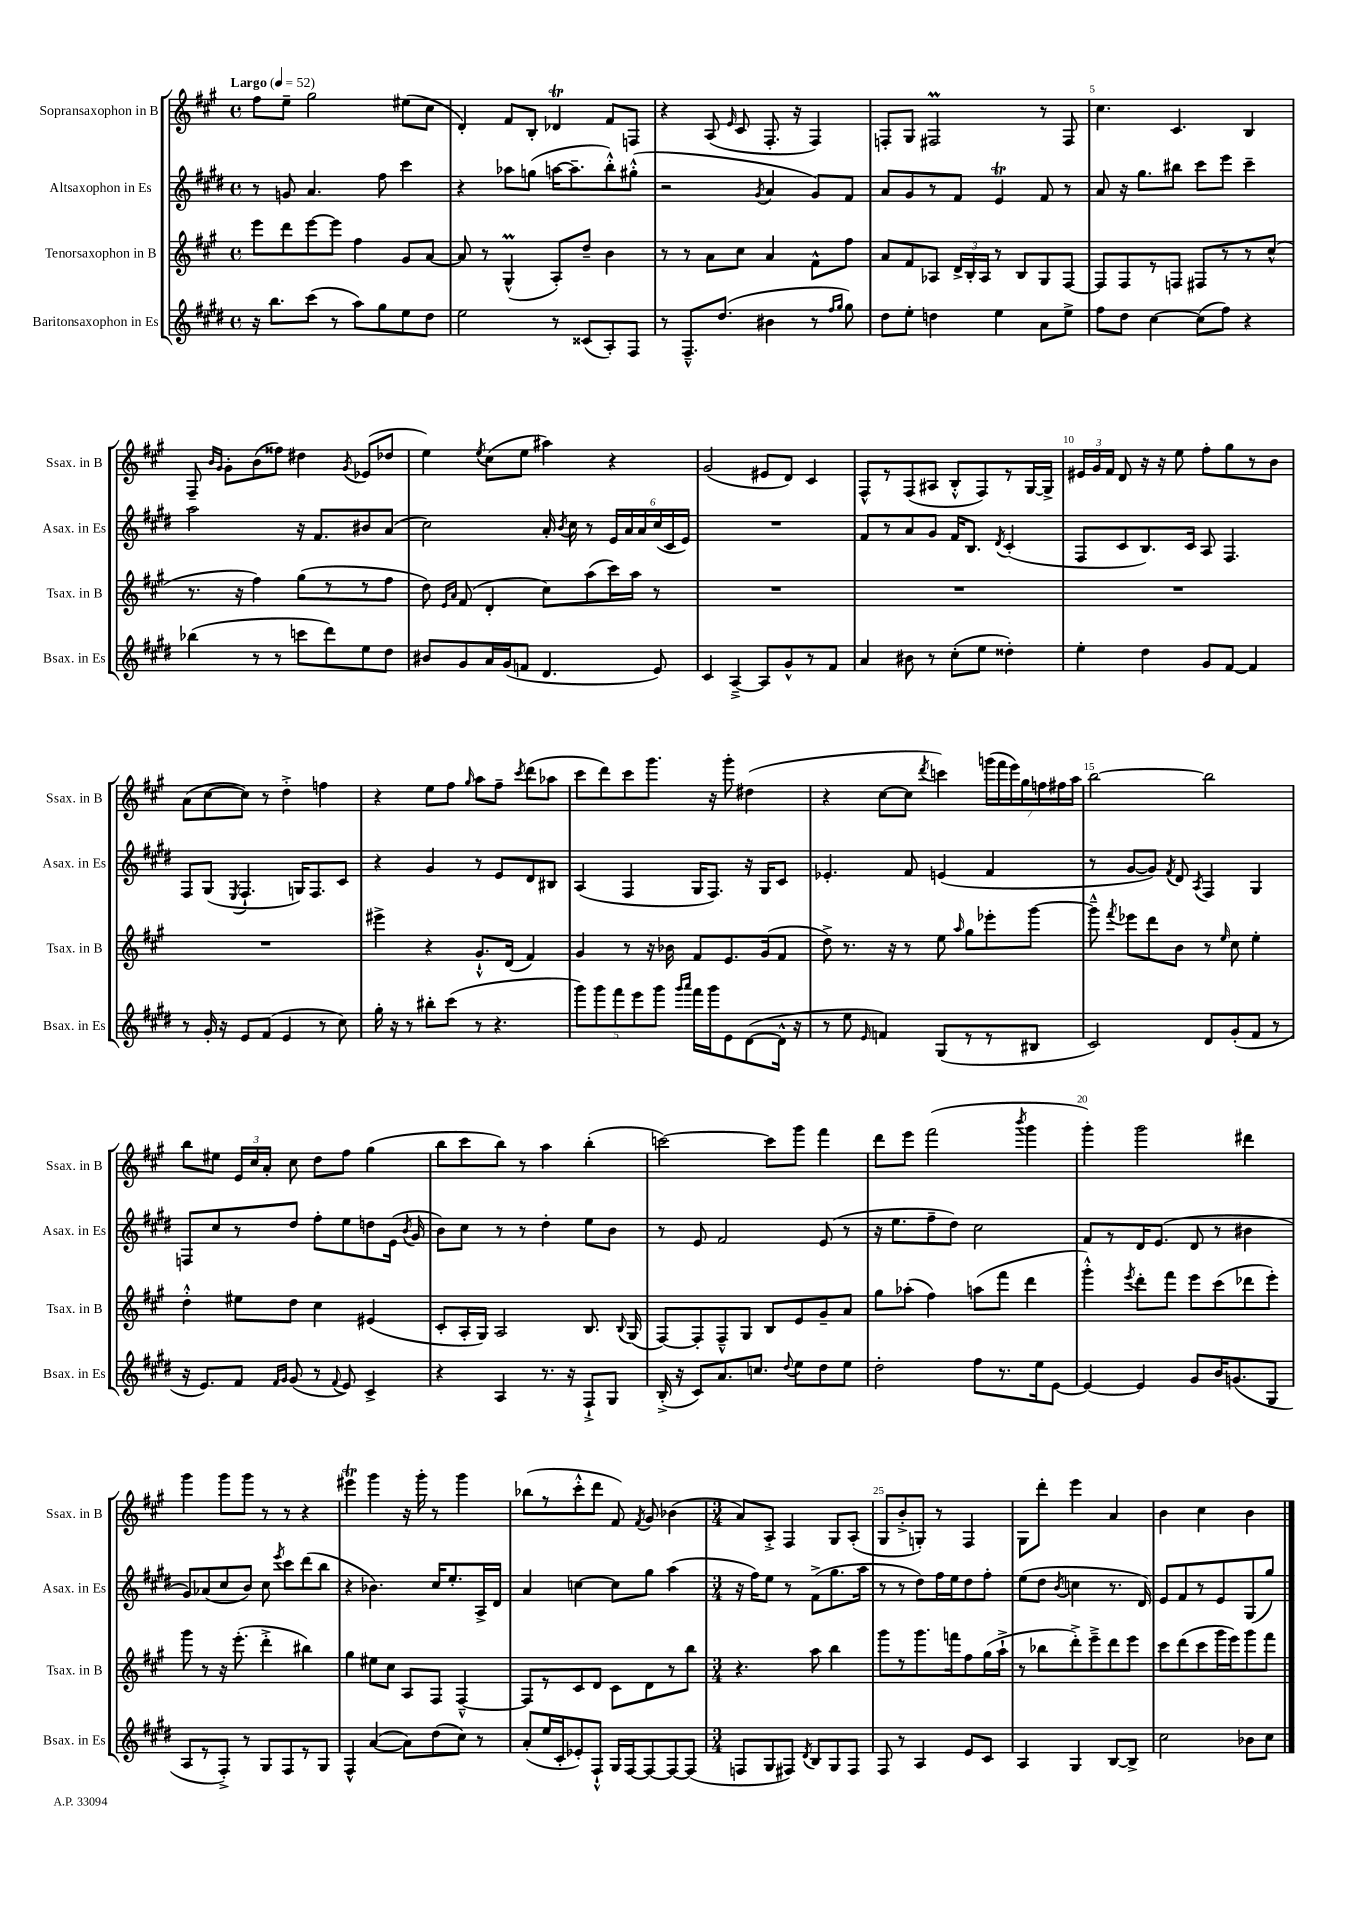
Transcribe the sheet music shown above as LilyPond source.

<<
\new StaffGroup <<
\new Staff = "s0" \with { instrumentName = "Sopransaxophon in B" shortInstrumentName = "Ssax. in B" } {
    \clef treble \key a \major \defaultTimeSignature \time 4/4 \tempo "Largo" 4 = 52
    \autoBeamOff fis''8[ e''8]-- gis''2 eis''8[( cis''8] |
    d'4-.) fis'8[ b8]-. des'4\trill fis'8[ f8] |
    r4 a8( \grace { e'16 } cis'8 fis8.-. r16 fis4) |
    f8[-. gis8] fis2\prall r8 fis8 |
    cis''4. cis'4. b4 |
    fis8-- \grace { b'16[ gis'16] } gis'8[-. b'8( fisis''8]) dis''4 \acciaccatura { gis'8 } ees'8[( des''8] |
    e''4) \acciaccatura { e''8 } cis''8[( e''8] ais''4) r4 |
    gis'2( eis'8[ d'8]) cis'4 |
    fis8[-^ r8 fis8( ais8] b8[-.-^ fis8) r8 gis16~ gis16]-> |
    \tuplet 3/2 { eis'16[ gis'16 fis'16] } d'8 r16 r16 e''8 fis''8[-. gis''8 r8 b'8] |
    a'8[( cis''8~ cis''8]) r8 d''4-.-> f''4 |
    r4 e''8[ fis''8] \grace { gis''16 } a''8[ fis''8]-- \acciaccatura { cis'''8 } d'''8[( aes''8] |
    cis'''8[ d'''8) cis'''8 gis'''8.] r16 gis'''8-. dis''4( |
    r4 cis''8[~ cis''8] \acciaccatura { d'''8 } c'''4) \tuplet 7/4 { g'''16[( fis'''16 e'''16) gis''16 f''16 fis''16 a''16] } |
    b''2~ b''2 |
    b''8[ eis''8] \tuplet 3/2 { e'16[ cis''16 a'16]-. } cis''8 d''8[ fis''8] gis''4( |
    b''8[ cis'''8 b''8]) r8 a''4 b''4-.( |
    c'''2~) c'''8[ gis'''8] fis'''4 |
    d'''8[ e'''8] fis'''2( \acciaccatura { b'''8 } gis'''4 |
    gis'''4-.) gis'''2 dis'''4 |
    gis'''4 gis'''8[ gis'''8] r8 r8 r4 |
    eis'''4\trill gis'''4 r16 gis'''16-. r8 gis'''4 |
    bes''8[( r8 cis'''8-.-^ d'''8] fis'8) \acciaccatura { fis'8 } gis'8 bes'4( |
    \numericTimeSignature \time 3/4 a'8[) a8]-.-> fis4 gis8[ a8]-.( |
    gis8[ b'8-.-> g8]-.) r8 fis4 |
    gis8[ d'''8]-. e'''4 a'4 |
    b'4 cis''4 b'4 \bar "|." |
}
\new Staff = "s1" \with { instrumentName = "Altsaxophon in Es" shortInstrumentName = "Asax. in Es" } {
    \clef treble \key e \major \defaultTimeSignature \time 4/4
    \autoBeamOff r8 g'8 a'4. fis''8 cis'''4 |
    r4 aes''8[ g''8]( a''16[~ a''8.-- b''8-.-^) gis''8]-.-^( |
    r2 \acciaccatura { gis'8 } a'4 gis'8[) fis'8] |
    a'8[ gis'8 r8 fis'8] e'4\trill fis'8 r8 |
    a'8 r16 gis''8.[ bis''8] cis'''8[ e'''8] cis'''4-- |
    a''2 r16 fis'8.[ bis'8 a'8]( |
    cis''2) a'16-. \acciaccatura { b'8 } cis''16 r8 \tuplet 6/4 { e'16[ a'16 a'16 cis''16( cis'16 e'16]) } |
    R1 |
    fis'8[ r8 a'8 gis'8] fis'16[ b8.] \acciaccatura { dis'8 } cis'4-.( |
    fis8[ cis'8 b8.) cis'16] a8 fis4. |
    fis8[ gis8]( \acciaccatura { e8 } fis4.-! g16[) fis8. cis'8] |
    r4 gis'4 r8 e'8[ dis'8 bis8] |
    a4( fis4 gis16[ fis8.]) r16 gis16[ cis'8] |
    ees'4.-. fis'8 e'4( fis'4 |
    r8 gis'8[~ gis'8]) \acciaccatura { fis'8 } dis'8 \acciaccatura { a8 } fis4 gis4 |
    f8[ cis''8 r8 dis''8] fis''8[-. e''8 d''8 e'16]( \acciaccatura { b'8 } gis'16 |
    b'8[) cis''8] r8 r8 dis''4-. e''8[ b'8] |
    r8 e'8 fis'2 e'8( r8 |
    r16 e''8.[ fis''8-- dis''8]) cis''2 |
    fis'8[ r8 dis'16 e'8.]( dis'8 r8 bis'4 |
    gis'8[) aes'8( cis''8 b'8]) cis''8 \acciaccatura { e'''8 } cis'''8[ dis'''8( b''8] |
    r4 bes'4.) cis''16[ e''8.-. a16-> dis'16] |
    a'4 c''4~ c''8[ gis''8] a''4( |
    \numericTimeSignature \time 3/4 r16 fis''16[) e''8] r8 fis'8[->( gis''8. a''16] |
    r8 r8 dis''8[) fis''16 e''16 dis''8 fis''8]-. |
    e''8[( dis''8] \acciaccatura { b'8 } c''4 r8. dis'16) |
    e'8[ fis'8 r8 e'8 gis8( gis''8]) \bar "|." |
}
\new Staff = "s2" \with { instrumentName = "Tenorsaxophon in B" shortInstrumentName = "Tsax. in B" } {
    \clef treble \key a \major \defaultTimeSignature \time 4/4
    \autoBeamOff e'''8[ d'''8 e'''8~ e'''8] fis''4 gis'8[ a'8]~ |
    a'8 r8 gis4-^\prall( a8[-.) d''8]-- b'4 |
    r8 r8 a'8[ cis''8] a'4 fis'8[-^ fis''8] |
    a'8[ fis'8 aes8] \tuplet 3/2 { d'16[-> b16-. aes16] } r8 b8[ gis8 fis8]~ |
    fis8[ fis8 r8 f8] fis8[ r8 r8 cis''8]-^( |
    r8. r16 fis''4) gis''8[( r8 r8 fis''8] |
    d''8) \grace { e'16[ a'16] } fis'8( d'4-. cis''8[) a''8( cis'''16) a''16] r8 |
    R1 |
    R1 |
    R1 |
    R1 |
    eis'''4-> r4 gis'8.[-!-^ d'16]( fis'4) |
    gis'4 r8 r16 bes'16 fis'8[ e'8. gis'16( fis'8] |
    d''8->) r8. r16 r8 e''8 \grace { a''16 } gis''8[ ees'''8-. gis'''8]~ |
    gis'''8---^ \acciaccatura { fis'''8 } ees'''8[ d'''8 b'8] r8 \grace { e''16 } cis''8 e''4-. |
    d''4-.-^ eis''8[ d''8] cis''4 eis'4( |
    cis'8[-. a16-. gis16]) a2 b8. \appoggiatura { b8 } gis16( |
    fis8[~) fis8-. fis8---^ gis8] b8[ e'8 gis'8-- a'8] |
    gis''8[ aes''8]-.( fis''4) a''8[( fis'''8] d'''4 |
    gis'''4-.-^) \acciaccatura { e'''8 } d'''8[-. fis'''8] e'''8[ cis'''8( des'''8 e'''8]-.) |
    gis'''8 r8 r16 e'''8.-.( d'''4-.-> bis''4) |
    gis''4 eis''8[ cis''8] a8[ fis8] fis4~---^ |
    fis8[ r8 cis'8 d'8] cis'8[ d'8 r8 b''8] |
    \numericTimeSignature \time 3/4 r4. a''8 b''4 |
    gis'''8[ r8 gis'''8. f'''16 fis''8 gis''16( a''16]-!-> |
    r8 bes''8[ d'''8-.->) e'''8---> d'''8 e'''8] |
    cis'''8[ d'''8( cis'''8 gis'''16 e'''16) gis'''8 fis'''8] \bar "|." |
}
\new Staff = "s3" \with { instrumentName = "Baritonsaxophon in Es" shortInstrumentName = "Bsax. in Es" } {
    \clef treble \key e \major \defaultTimeSignature \time 4/4
    \autoBeamOff r16 b''8.[ cis'''8]( r8 a''8[) gis''8 e''8 dis''8] |
    e''2 r8 cisis'8[( a8-.) fis8] |
    r8 fis8.[---^ dis''8.]( bis'4 r8 \grace { fis''16[ gis''16] } gis''8) |
    dis''8[ e''8]-. d''4 e''4 a'8[ e''8]-> |
    fis''8[ dis''8] cis''4~ cis''8[( fis''8]) r4 |
    bes''4( r8 r8 c'''8[ dis'''8) e''8 dis''8] |
    bis'8[ gis'8 a'16 gis'16( f'8] dis'4. e'8) |
    cis'4 a4~---> a8[ gis'8-^ r8 fis'8] |
    a'4 bis'8 r8 cis''8[-.( e''8] disis''4-.) |
    e''4-. dis''4 gis'8[ fis'8]~ fis'4 |
    r8 gis'16-. r16 e'8[ fis'8]( e'4 r8 cis''8) |
    gis''16-. r16 r8 bis''8[-. cis'''8]( r8 r4. |
    \tuplet 5/4 { gis'''8[) gis'''8 fis'''8 e'''8 gis'''8] } \grace { gis'''16[ a'''16] } fis'''16[ gis'''16 e'8 dis'8~( dis'16]-^ r16 |
    r8 e''8 \grace { e'16 } f'4) gis8[( r8 r8 bis8] |
    cis'2) dis'8[ gis'8-.( fis'8] r8 |
    r16 e'8.[) fis'8] \grace { fis'16[ gis'16] } gis'8( r8 \appoggiatura { fis'8 } e'8) cis'4-> |
    r4 a4 r8. r16 fis8[-!-> gis8] |
    b16-.->( r16 cis'8[) a'8. c''8.] \appoggiatura { dis''8 } e''8[ dis''8 e''8] |
    dis''2-. fis''8[ r8. e''16 e'8]~ |
    e'4~ e'4 gis'8[ b'16 g'8.( gis8] |
    a8[ r8 fis8]-.->) r8 gis8[ fis8 r8 gis8] |
    fis4-^ a'4~( a'8[) dis''8( cis''8]) r8 |
    a'8[-.( e''16 cis'16-. ees'8-.) fis8]-!-^ gis16[ fis16~ fis8~ fis8~ fis8]( |
    \numericTimeSignature \time 3/4 f8[ gis8 fis8]) \acciaccatura { dis'8 } b8[ gis8 fis8] |
    fis8 r8 a4 e'8[ cis'8] |
    a4 gis4 b8[~ b8]-> |
    cis''2 bes'8[ cis''8] \bar "|." |
}
>>
>>
\layout { \context { \Score \override BarNumber.break-visibility = ##(#f #t #t) barNumberVisibility = #(every-nth-bar-number-visible 5) } }
